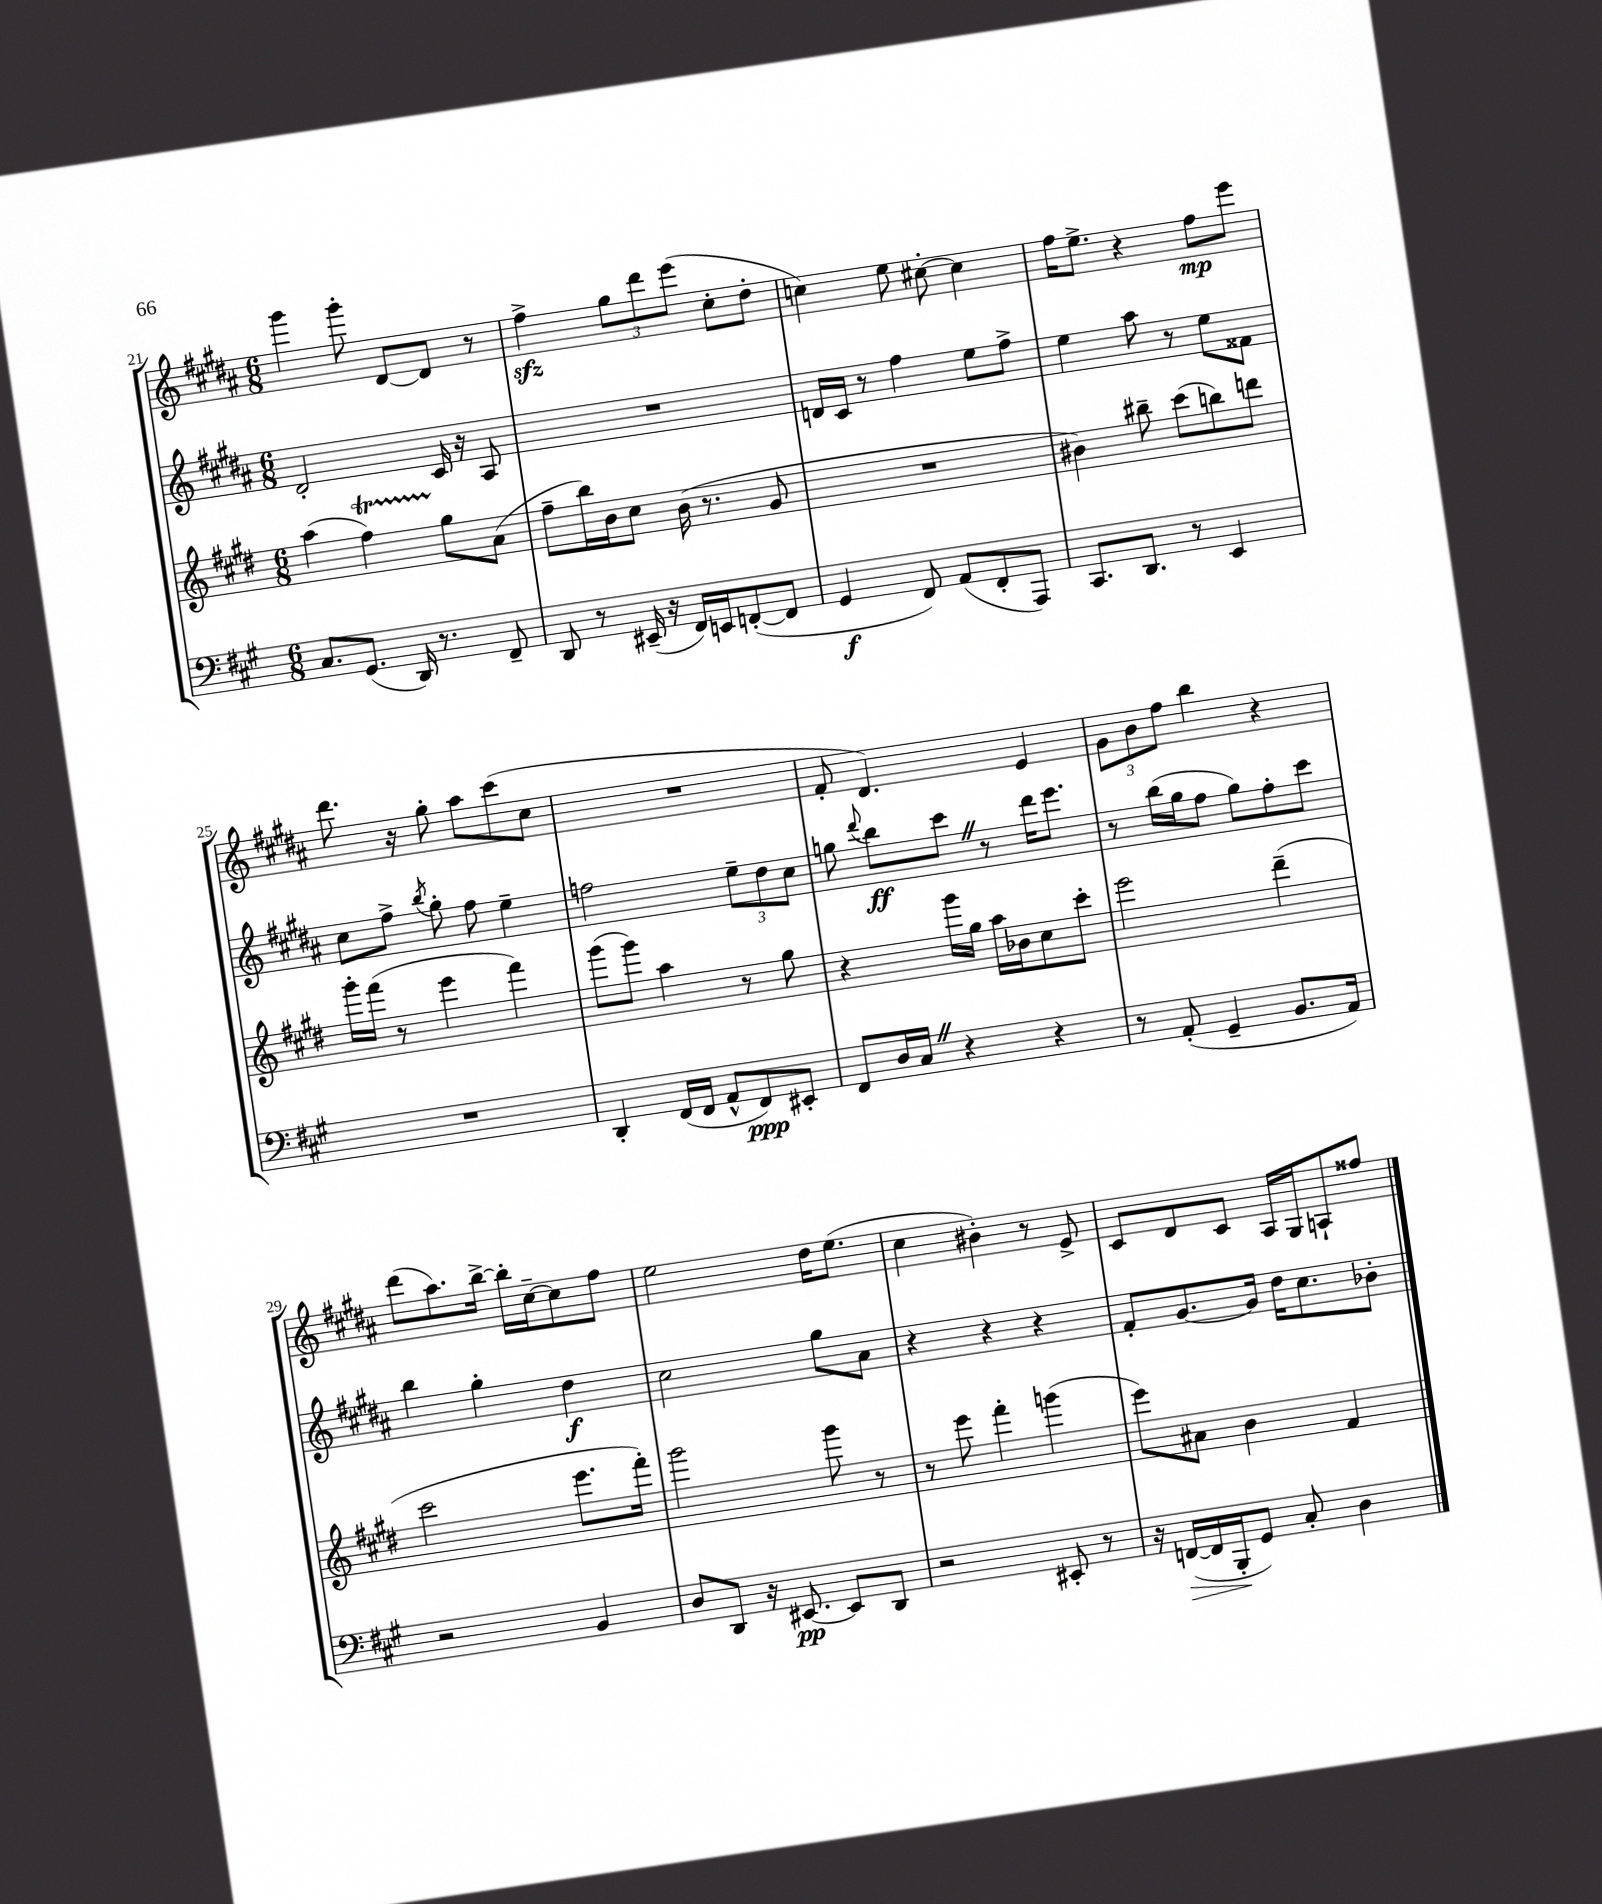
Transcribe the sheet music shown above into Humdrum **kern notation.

**kern	**dynam	**kern	**kern	**dynam	**kern	**dynam
*part4	*part4	*part3	*part2	*part2	*part1	*part1
*staff4	*staff4	*staff3	*staff2	*staff2	*staff1	*staff1
*clefF4	*	*clefG2	*clefG2	*	*clefG2	*
*k[f#c#g#]	*	*k[f#c#g#d#]	*k[f#c#g#d#a#]	*	*k[f#c#g#d#a#]	*
*M6/8	*	*M6/8	*M6/8	*	*M6/8	*
=21	=21	=21	=21	=21	=21	=21
8.C#/L	.	(4aa\	2d#'/	.	4ggg#\	.
(8.GG#/J	.	.	.	.	.	.
.	.	4ff#T\)	.	.	8ggg#'\	.
16DD/)	.	.	.	.	[8d#/L	.
8.r	.	.	.	.	.	.
.	.	8gg#\L	16c#/	.	8d#/J]	.
.	.	.	16r	.	.	.
8FF#~/	.	(8a\J	8A#/	.	8r	.
=22	=22	=22	=22	=22	=22	=22
8DD/	.	8ff#~\L	2.r	.	4ff#zz^\	.
8r	.	16bb\L)	.	.	.	.
.	.	16b\J	.	.	.	.
(16EE#X~/	.	8cc#\J	.	.	12gg#\L	.
16r	.	.	.	.	.	.
.	.	.	.	.	12ddd#\	.
16FF#/LL)	.	(16b\	.	.	.	.
.	.	.	.	.	(12eee\J	.
16EEn/J	.	8.r	.	.	.	.
([8FFn'/	.	.	.	.	8cc#'\L	.
8FF/J]	.	8g#/	.	.	8dd#'\J	.
=23	=23	=23	=23	=23	=23	=23
4GG#/	f	2.r	16dn/LL	.	4ccn\)	.
.	.	.	16c#/JJ	.	.	.
.	.	.	8r	.	.	.
8FF#/)	.	.	4ff#\	.	8ee\	.
(8AA/L	.	.	.	.	[8cc#X'\	.
8FF#'/	.	.	8ee\L	.	4cc#\]	.
8AAA/J)	.	.	8ff#^\J	.	.	.
=24	=24	=24	=24	=24	=24	=24
8.CC#/L	.	4b#X\)	4ee\	.	16ff#\KL	.
.	.	.	.	.	8.ee^\J	.
8.DD/J	.	.	.	.	.	.
.	.	8bb#X~\	8aa#\	.	4r	.
8r	.	(8ccc#\L	8r	.	.	.
4EE/	.	8bbn\)	8ee\L	.	8ff#\L	mp
.	.	8dddn\J	8f##X\J	.	8eee\J	.
!!LO:LB:g=z
=25	=25	=25	=25	=25	=25	=25
2.r	.	16ggg#'\LL	8cc#\L	.	8.ddd#\	.
.	.	(16fff#\JJ	.	.	.	.
.	.	8r	8ff#^\J	.	.	.
.	.	.	.	.	16r	.
.	.	.	8qbb/	.	.	.
.	.	4eee\	8gg#'\	.	8gg#'\	.
.	.	.	8ff#\	.	8aa#\L	.
.	.	4fff#\)	4ee~\	.	(8ccc#\	.
.	.	.	.	.	8cc#\J	.
=26	=26	=26	=26	=26	=26	=26
4DD'/	.	(8ggg#\L	2ffn\	.	2.r	.
.	.	8ggg#\J)	.	.	.	.
(16FF#/LL	.	4aa\	.	.	.	.
16FF#/JJ	.	.	.	.	.	.
8AA^^/L	.	.	.	.	.	.
8FF#/)	ppp	8r	12ee~\L	.	.	.
.	.	.	12dd#\	.	.	.
8EE#X'/J	.	8gg#\	.	.	.	.
.	.	.	12cc#\J	.	.	.
=27	=27	=27	=27	=27	=27	=27
8FF#/L	.	4r	8ggn\	.	8f#'/	.
.	.	.	8qqddd#/	.	.	.
16D/L	.	.	8bb\L	ff	4.d#/)	.
16C#Z/JJ	.	.	.	.	.	.
4r	.	16ggg#\LL	8ccc#Z\J	.	.	.
.	.	16gg#\JJ	.	.	.	.
.	.	16aa\LL	8r	.	.	.
.	.	16b-X\J	.	.	.	.
4r	.	8cc#\	16ddd#\KL	.	4e/	.
.	.	.	8.eee\J	.	.	.
.	.	8ccc#'\J	.	.	.	.
=28	=28	=28	=28	=28	=28	=28
8r	.	2eee\	8r	.	12g#\L	.
.	.	.	.	.	12b\	.
(8AA'/	.	.	(16bb\LL	.	.	.
.	.	.	.	.	12ff#\J	.
.	.	.	16gg#\J	.	.	.
4GG#~/	.	.	8ff#\J	.	4bb\	.
.	.	.	8gg#\L)	.	.	.
8.BB/L	.	(4ddd#~\	8ff#'\	.	4r	.
.	.	.	8ccc#\J	.	.	.
16AA/Jk)	.	.	.	.	.	.
!!LO:LB:g=z
=29	=29	=29	=29	=29	=29	=29
2r	.	2ccc#\	4bb\	.	(8ddd#\L	.
.	.	.	.	.	8.aa#\)	.
.	.	.	4gg#'\	.	.	.
.	.	.	.	.	[16bb^\Jk	.
.	.	.	.	.	16bb'\LL]	.
.	.	.	.	.	[16cc#~\J	.
4BB/	.	8.eee\L	4dd#\	f	8cc#\]	.
.	.	.	.	.	8ff#\J	.
.	.	16fff#'\Jk)	.	.	.	.
=30	=30	=30	=30	=30	=30	=30
8D/L	.	2ggg#\	2cc#\	.	2ee\	.
8DD/J	.	.	.	.	.	.
16r	.	.	.	.	.	.
[8.EE#X/	pp	.	.	.	.	.
8EE#/L]	.	8ggg#\	8gg#\L	.	16dd#\KL	.
.	.	.	.	.	(8.ee\J	.
8DD/J	.	8r	8a#\J	.	.	.
=31	=31	=31	=31	=31	=31	=31
2r	.	8r	4r	.	4cc#\	.
.	.	8eee\	.	.	.	.
.	.	4fff#'\	4r	.	4b#X'\)	.
8EE#X'/	.	(4gggn\	4r	.	8r	.
8r	.	.	.	.	8e^/	.
=32	=32	=32	=32	=32	=32	=32
16r	.	8eee\L)	8f#'/L	.	8c#/L	.
!	!LO:HP:b	!	!	!	!	!
([16FFn/LL	>	.	.	.	.	.
16FF/]	.	8a#X\J	[8.g#/	.	8d#/	.
16BBB'/J	.	.	.	.	.	.
8GG#/J)	]	4b\	.	.	8c#/J	.
.	.	.	16g#/Jk]	.	.	.
8C#'/	.	.	16dd#\KL	.	16A#/LL	.
.	.	.	8.cc#\	.	16G#/J	.
4D\	.	4f#/	.	.	8An`/	.
.	.	.	8b-X'\J	.	8ff##X/J	.
==	==	==	==	==	==	==
*-	*-	*-	*-	*-	*-	*-
